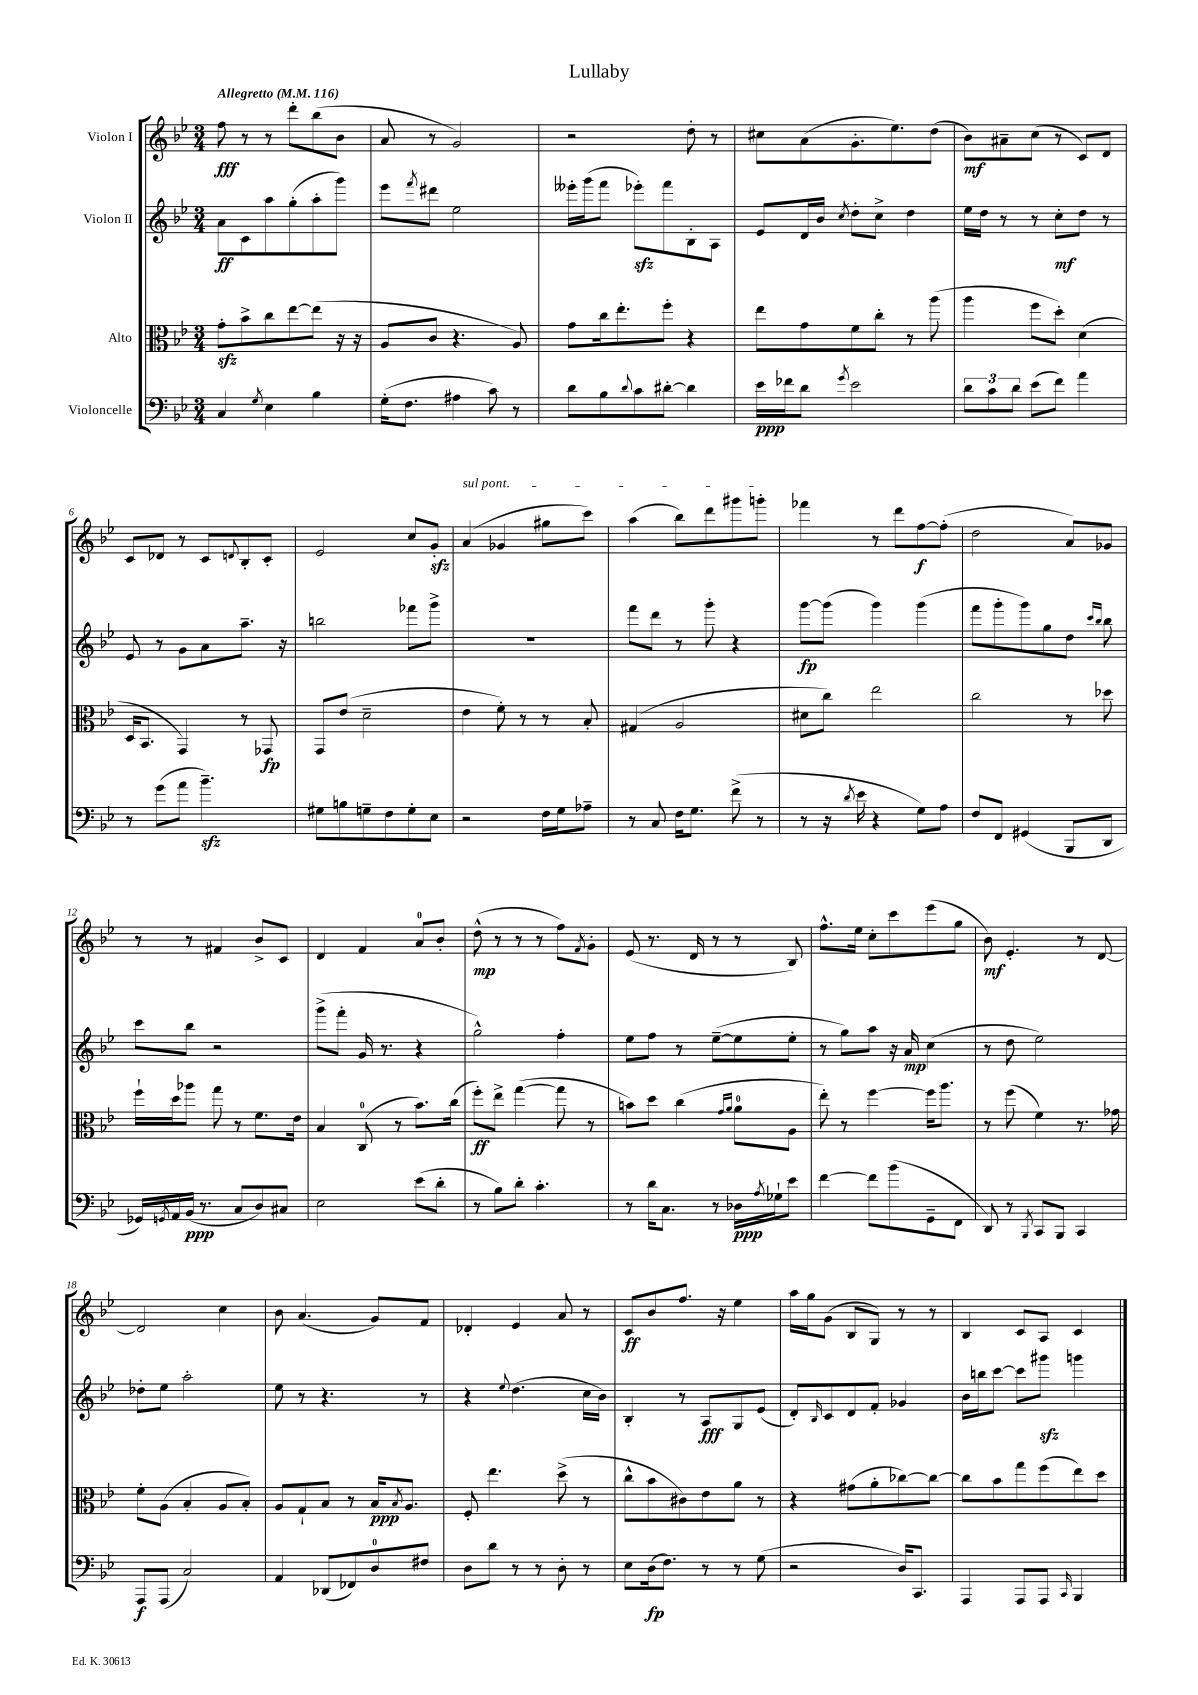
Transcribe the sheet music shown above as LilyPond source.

\header { title = "Lullaby" }
<<
\new StaffGroup <<
\new Staff = "s0" \with { instrumentName = "Violon I" } {
    \clef treble \key bes \major \numericTimeSignature \time 3/4 \tempo "Allegretto" 4 = 116
    f''8\fff r8 r8 d'''8-. bes''8( bes'8 |
    a'8 r8 g'2) |
    r2 d''8-. r8 |
    cis''8 a'8( g'8.-. ees''8.) d''8( |
    bes'8\mf) ais'8-- c''8( r8 c'8) d'8 |
    c'8 des'8 r8 c'8 \appoggiatura { d'8 } bes8-. c'8-. |
    ees'2 c''8 g'8-.\sfz |
    \once \override TextSpanner.bound-details.left.text = \markup { \italic "sul pont." } a'4\startTextSpan( ges'4 gis''8 c'''8) |
    a''4( bes''8) d'''8 gis'''8 g'''8-.\stopTextSpan |
    fes'''4 r8 d'''8 f''8~\f f''8-.( |
    d''2 a'8) ges'8 |
    r8 r8 fis'4 bes'8-> c'8 |
    d'4 f'4 a'8-0 bes'8-. |
    d''8-^\mp( r8 r8 r8 f''8) \acciaccatura { f'8 } g'8-. |
    ees'8( r8. d'16 r8 r8 bes8) |
    f''8.-^ ees''16 c''8-. c'''8 ees'''8( g''8 |
    bes'8\mf) ees'4.-. r8 d'8~ |
    d'2 c''4 |
    bes'8 a'4.( g'8) f'8 |
    des'4-. ees'4 a'8 r8 |
    c'8\ff bes'8 f''8. r16 ees''4 |
    a''16 g''16 g'8( bes8 g8) r8 r8 |
    bes4 c'8 a8 c'4 \bar "|." |
}
\new Staff = "s1" \with { instrumentName = "Violon II" } {
    \clef treble \key bes \major \numericTimeSignature \time 3/4
    a'8\ff c'8 a''8 g''8-.( a''8-. g'''8) |
    ees'''8 \acciaccatura { f'''8 } dis'''8 ees''2 |
    eeses'''16-. g'''16( f'''8 ees'''8-.\sfz) f'''8 bes8-. a8 |
    ees'8 d'16 bes'16 \acciaccatura { c''8 } d''8-. c''8-> d''4 |
    ees''16 d''16 r8 r8 c''8-.\mf d''8 r8 |
    ees'8 r8 g'8 a'8 a''8.-- r16 |
    b''2 fes'''8 g'''8-> |
    R2. |
    f'''8 d'''8 r8 g'''8-. r4 |
    g'''8~\fp g'''8( g'''4) g'''4( |
    f'''8 g'''8-. g'''8) g''8 d''8 \grace { c'''16 bes''16 } bes''8 |
    c'''8 bes''8 r2 |
    g'''8->( f'''8-. g'16 r8. r4 |
    g''2-^) f''4-. |
    ees''8 f''8 r8 ees''8~--( ees''8 ees''8-. |
    r8 g''8) a''8 r16 a'16\mp c''4( |
    r8 d''8 ees''2) |
    des''8-. ees''8 a''2-. |
    ees''8 r8 r4. r8 |
    r4 \appoggiatura { ees''8 } d''4.( c''16 bes'16) |
    bes4-. r8 a8\fff g8 ees'8( |
    d'8-.) \grace { bes16 } c'8 d'8 f'8-. ges'4 |
    bes'16 b''16 c'''8~ c'''8 gis'''8\sfz g'''4 \bar "|." |
}
\new Staff = "s2" \with { instrumentName = "Alto" } {
    \clef alto \key bes \major \numericTimeSignature \time 3/4
    g'8-.\sfz bes'8-> c''8 ees''8~ ees''8( r16 r16 |
    a8 c'8 r4. a8) |
    g'8 c''16 ees''8.-. f''8-. r4 |
    ees''8 g'8 f'8 c''8-. r8 a''8( |
    a''4 f''8 d''8-.) d'4( |
    d16 bes,8. g,4) r8 ges,8\fp |
    g,8 ees'8( d'2-- |
    ees'4 f'8-.) r8 r8 bes8-. |
    gis4( a2 |
    dis'8 c''8) ees''2 |
    c''2 r8 des''8 |
    f''16-! d''16 aes''8 g''8 r8 f'8. ees'16 |
    bes4 c8-0( r8 bes'8.) c''16( |
    f''8-.\ff) ees''8-> g''4~( g''8 r8 |
    b'8) d''8 c''4( \grace { g'16 a'16 } a'8-0 a8 |
    ees''8-.) r8 f''4~ f''16 a''8. |
    r8 f''8( f'4) r8. ges'16 |
    f'8-. a8( bes4-. a8 bes8-.) |
    a8 g8-! bes8 r8 bes16\ppp \acciaccatura { bes8 } a8. |
    f8-. ees''4. d''8->( r8 |
    c''8-^ bes'8 cis'8) ees'8 a'8 r8 |
    r4 gis'8( a'8-. ces''8~) ces''8~ |
    ces''8 bes'8 g''8 f''8( ees''8) d''8 \bar "|." |
}
\new Staff = "s3" \with { instrumentName = "Violoncelle" } {
    \clef bass \key bes \major \numericTimeSignature \time 3/4
    c4 \acciaccatura { g8 } ees4 bes4 |
    g16-.( f8. ais4 c'8) r8 |
    d'8 bes8 \appoggiatura { d'8 } c'8 dis'8~-. dis'4 |
    ees'16\ppp fes'16 d'8 \acciaccatura { g'8 } ees'2 |
    \tuplet 3/2 { d'8 c'8 d'8 } ees'8( f'8) a'4 |
    r8 g'8( a'8 bes'4.--\sfz) |
    gis8 b8 g8-- f8 g8-. ees8 |
    r2 f16 g16 aes8-- |
    r8 c8 f16 g8. f'8->( r8 |
    r8 r16 \acciaccatura { d'8 } ees'16 r4 g8) a8 |
    f8 f,8 gis,4( bes,,8 d,8 |
    ges,16) \acciaccatura { g,8 } a,16 bes,16\ppp( r8. c8 d8) cis8 |
    ees2 ees'8( d'8-. |
    r8 bes8) d'8-. c'4.-. |
    r8 d'16 c8. r8 des16\ppp \acciaccatura { a8 } ges16-! ees'8 |
    f'4~ f'8 bes'8( g,8-- f,8 |
    d,8) r8 \acciaccatura { bes,,8 } c,8 bes,,8 c,4 |
    a,,8\f a,,8( c2) |
    a,4 des,8( fes,8) d8-0 fis8 |
    d8 d'8 r8 r8 d8-. r8 |
    ees8 d16\fp( f8.) r8 r8 g8( |
    r2 d16) c,8. |
    a,,4 a,,8 a,,8 \grace { c,16 } bes,,4 \bar "|." |
}
>>
>>
